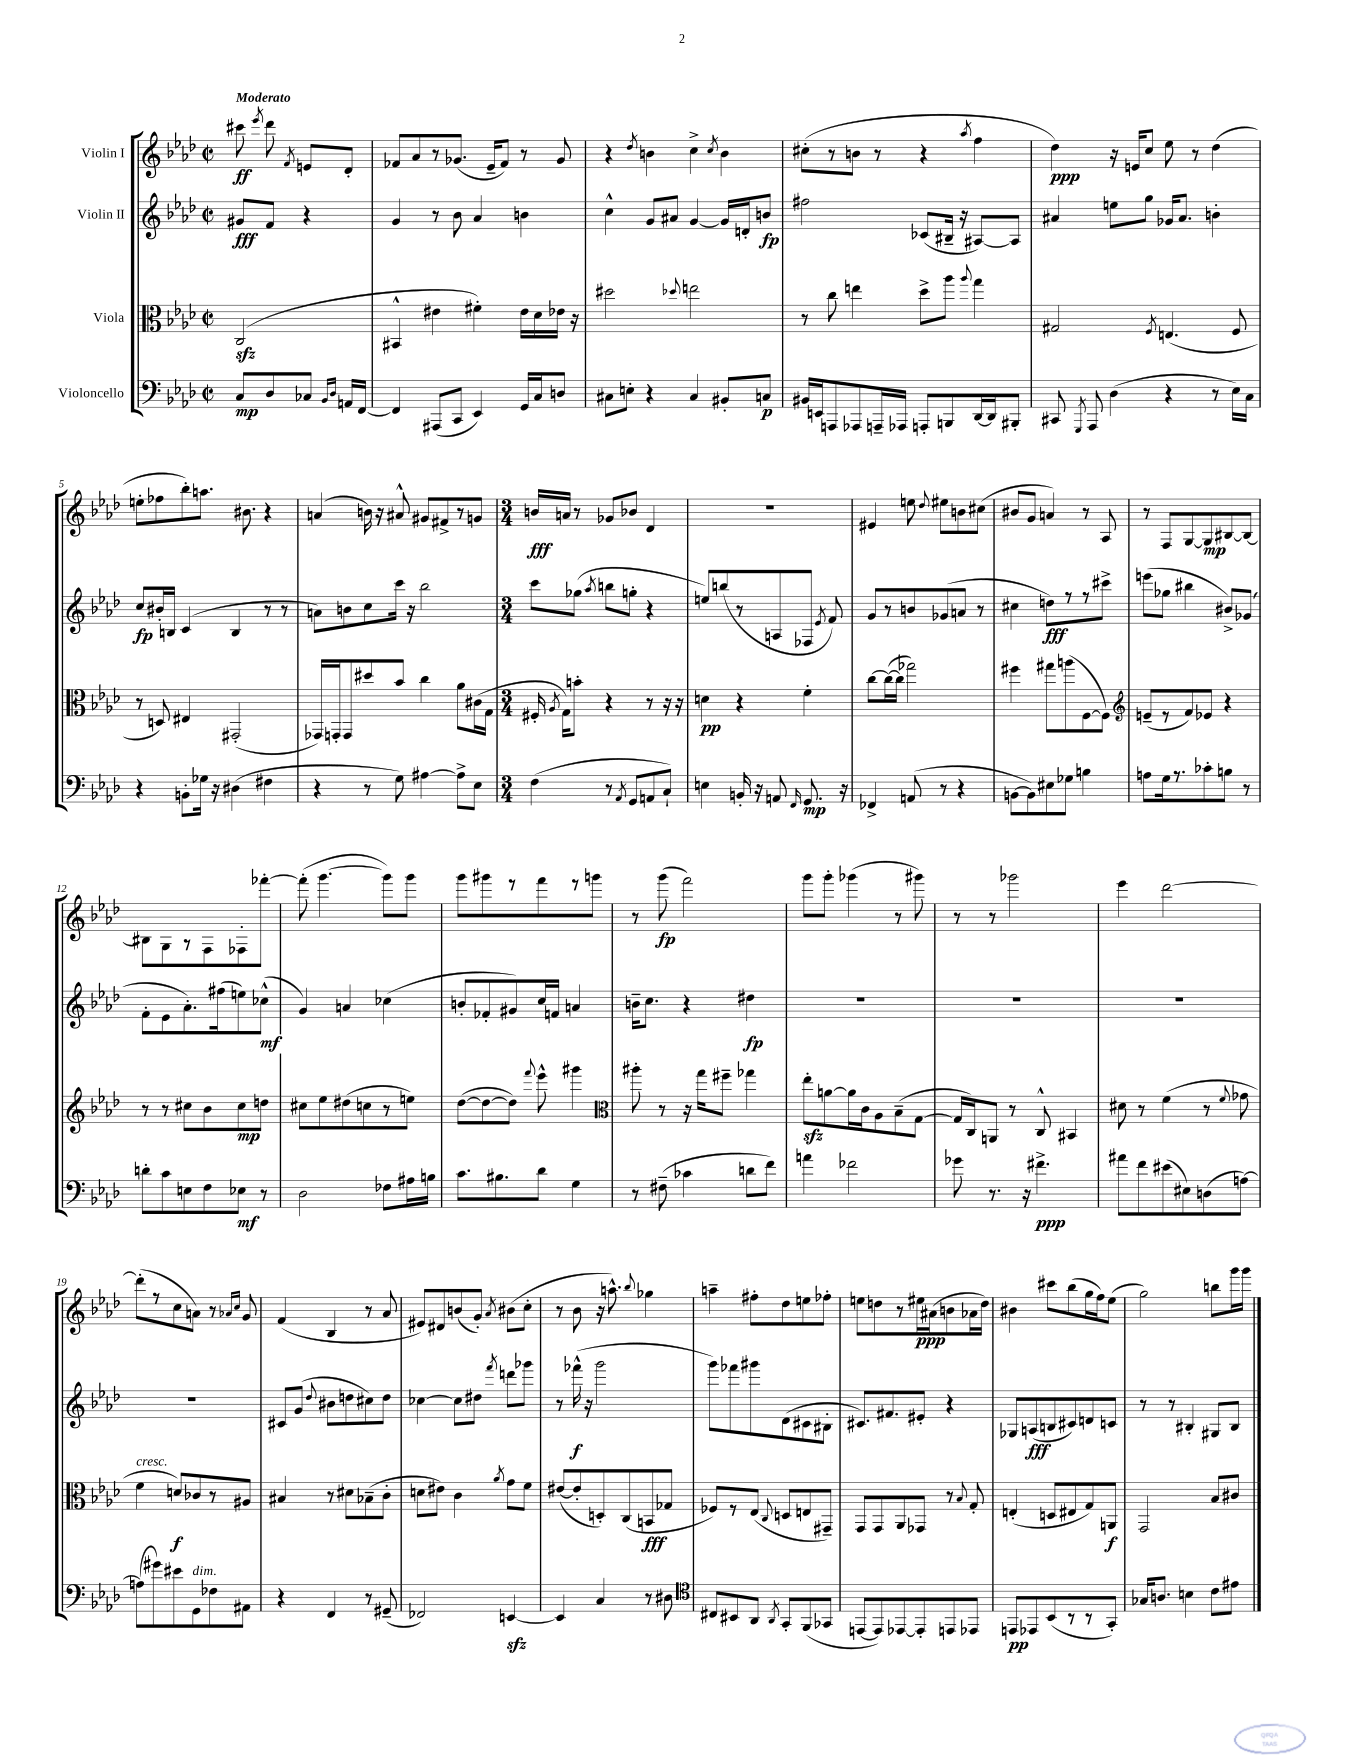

**kern	**kern	**kern	**kern
*staff4	*staff3	*staff2	*staff1
*clefF4	*clefC3	*clefG2	*clefG2
*k[b-e-a-d-]	*k[b-e-a-d-]	*k[b-e-a-d-]	*k[b-e-a-d-]
*M2/2	*M2/2	*M2/2	*M2/2
*met(c|)	*met(c|)	*met(c|)	*met(c|)
8C	(2C	8g#	8ccc#
.	.	.	8qeee-
8D-	.	8f	8ddd-
.	.	.	8qf
8C-	.	4r	8e
16qqBB-	.	.	.
16qqD-	.	.	.
16AA	.	.	8d-'
[16FF	.	.	.
=	=	=	=
4FF]	4BB#^^	4g	8f-
.	.	.	8a-
(8AAA#	4e#	8r	8r
8CC	.	8b-	(8.g-
4EE-)	4f#')	4a-	.
.	.	.	16e-~
.	.	.	8f-)
16GG	16e#	4b	8r
16C	16d-	.	.
8D	16e-	.	8g-
.	16r	.	.
=	=	=	=
8C#	2dd#	4cc^^	4r
8E'	.	.	.
.	.	.	8qdd-
4r	.	8g	4b
.	.	8a#	.
.	8qqdd-	.	.
4C#	2ee	[4g	4cc^
.	.	.	8qcc
8BB#'	.	16g]	4b
.	.	16d'	.
8C	.	8b	.
=	=	=	=
16BB#	8r	2ff#	(8cc#'
16EE	.	.	.
8AAA	8cc	.	8r
8AAA-	4ee	.	8b
16AAA~	.	.	8r
16AAA-	.	.	.
8AAA'	8dd-^	(8c-	4r
8BBB	8aa-	16B#~	.
.	.	16r	.
.	8qqaa-	.	8qaa-
[16DD-	4gg	[8A#)	4ff
16DD-]	.	.	.
8BBB#'	.	8A#]	.
=	=	=	=
8CC#	2G#	4a#	4dd-)
8qGGG	.	.	.
8AAA-	.	.	.
(4D-	.	8ee	16r
.	.	.	16e
.	.	8gg	8cc
.	8qF	.	.
4r	(4.E	16g-	8ee-
.	.	8.a#	.
.	.	.	8r
8r	.	4b'	(4dd-
16E-)	8F	.	.
16C	.	.	.
=	=	=	=
4r	8r	8cc	8ee'
.	8D)	16b#'	8ff-
.	.	16B	.
8BB'	4E#	(4c	8bb-')
16G-	.	.	8.aa
16r	.	.	.
(4D#	(2GG#'	4B	.
.	.	.	8.b#
4F#	.	8r	4r
.	.	8r	.
=	=	=	=
4r	16GG-)	8a)	(4a
.	16GG'	.	.
.	8GG	8b	.
8r	8dd#	8cc	16b)
.	.	.	16r
8G)	8b-	16ccc	8a#^^
.	.	16r	.
[4A#	4cc	2bb-	8g#
.	.	.	8f#^
8A#^]	8a-	.	8r
8E-	(16c#	.	8g
.	16G	.	.
=	=	=	=
*M3/4	*M3/4	*M3/4	*M3/4
(4F	16F#'	8ccc	16b
.	8qA-	.	.
.	16G)	.	16a
.	8b'	(8gg-	8r
.	.	8qaa-	.
8r	4r	8bb	8g-
8qAA-	.	.	.
8GG	.	8gg'	8b-
8AA	8r	4r	4d-
8C`)	16r	.	.
.	16r	.	.
=	=	=	=
4E	4d	8ee)	2.r
.	.	(8bb	.
16BB'	4r	8r	.
16r	.	.	.
8AA	.	8A	.
16qqFF	.	.	.
8.GG	4f'	8F-	.
.	.	8qe-	.
.	.	8f)	.
16r	.	.	.
=	=	=	=
4FF-^	[8cc	8g	4e#
.	(16cc_	8r	.
.	16cc]	.	.
(8AA	2gg-)	8b	8ee
.	.	.	8qqdd-
8r	.	(8g-	8ee#
4r	.	8a	8b
.	.	8r	(8cc#
=	=	=	=
[8BB	4ff#	4cc#	8b#
8BB])	.	.	8g
8E#	8gg#	8dd)	4a)
8G-	(8aa	8r	.
4B	[8F	8r	8r
.	8F])	8ccc#^	8A-
=	=	=	=
*	*clefG2	*	*
8A	(8e~	(8eee	8r
16G	8r	8gg-	8F
8.r	.	.	.
.	8f)	4bb#	[8G
8c-'	8e-	.	8G]
8B	4r	8b#^)	[8B#
8r	.	(8g-	8B#_
=	=	=	=
8d'	8r	8f'	8B#]
8c	8r	8e-	8G
8E	8cc#	8.a-')	8r
8F	8b-	.	8F
.	.	(16ff#	.
8E-	8cc#	8ee)	8F-'
8r	8dd	(8cc-^^	[8fff-'
=	=	=	=
2D-	8cc#	4g)	(8fff-']
.	8ee-	.	[4.ggg
.	(8dd#	4a	.
.	8cc	.	.
8F-	8r	(4cc-	8ggg])
16A#	8ee)	.	8ggg
16B	.	.	.
=	=	=	=
8.c	([8dd-	8b'	8ggg
.	8dd-_	8f-'	8ggg#
8.B#	.	.	.
.	8dd-])	8g#)	8r
.	8qqfff	.	.
8d-	8eee-^^	16cc	8fff
.	.	16f	.
4G	4ggg#	4a	8r
.	.	.	8ggg
=	=	=	=
*	*clefC3	*	*
8r	8aa#'	16b~	8r
.	.	8.cc	.
(8F#~	8r	.	(8ggg
4c-	16r	4r	2fff)
.	16gg	.	.
.	8ff#~	.	.
8d	4gg-	4dd#	.
8f)	.	.	.
=	=	=	=
4a	8ee-'	2.r	8ggg
.	[8a	.	8ggg'
2f-	16a]	.	(4ggg-
.	16c	.	.
.	8A-	.	.
.	(8B-~	.	8r
.	[8G	.	8ggg#)
=	=	=	=
8g-	16G]	2.r	8r
.	16C)	.	.
8.r	8AA	.	8r
.	8r	.	2ggg-
16r	.	.	.
4.f#^	8C^^	.	.
.	4BB#	.	.
=	=	=	=
8a#	8d#	2.r	4eee-
8f	8r	.	.
(8e#	(4f	.	[2ddd-
8E#)	.	.	.
(8D	8r	.	.
.	8qqf	.	.
[8A)	8g-	.	.
=	=	=	=
(8A]	4f	2.r	(8ddd-']
8g#)	.	.	8r
8e#	8d)	.	8cc
8GG	8c-	.	8a)
8F-	8r	.	8r
.	.	.	16qqa-
.	.	.	16qqcc
8AA#	8A#	.	8g
=	=	=	=
4r	4B#	8c#	(4f
.	.	(8g	.
.	.	8qqdd-	.
4FF	8r	8b#	4B-
.	8d#	8dd	.
8r	(8B-~	8cc#)	8r
(8GG#~	8c'	8dd	8a-
=	=	=	=
2FF-)	8d	[4cc-	8e#)
.	8e#)	.	8d#
.	4c	8cc-]	(8b
.	.	8dd#	8g')
.	8qa-	8qfff	8qa-
[4EE	8g	8ddd	(8b#
.	8f	8ggg-	8cc'
=	=	=	=
4EE]	([8e#	8r	8r
.	8e#']	(16fff-^^	8b-
.	.	16r	.
4C	8D')	2ggg	16r
.	.	.	8.aa^^)
.	(8C	.	.
.	.	.	8qqbb-
8r	8BB	.	4gg-
8D#	8G-	.	.
=	=	=	=
*clefC4	*	*	*
8C#	8F-)	8ggg)	4aa~
8BB#	8r	8fff-	.
8AA-	(8E-	8ggg#	8ff#'
8qAA-	8qqC	.	.
8GG'	8D	(8d-	8dd-
(8FF	8E	8c#	8ee
8GG-	8GG#~)	8B#'	8ff-'
=	=	=	=
[8EE	8GG	8.c#)	8ee
8EE])	8GG	.	8dd
.	.	8.f#	.
[8EE-	8AA-	.	8r
8EE-']	8GG-	8e#'	16ee#
.	.	.	(16a#
8EE	8r	4r	8b
.	8qqB-	.	.
8EE-	8G'	.	16a-
.	.	.	16dd)
=	=	=	=
8EE	(4E'	8G-	4b#
8EE-	.	(8A	.
(8BB-	8D	8B	8ccc#
8r	8E#	8c#)	(8bb-
8r	8G)	8d	16gg
.	.	.	16ff)
8GG')	8AA	8c	(8ee-
=	=	=	=
16G-	2GG	8r	2gg)
8.A	.	.	.
.	.	8r	.
4B	.	4B#'	.
8c	8B-	8G#	8bb
8e#	8c#	8B#	16ggg
.	.	.	16ggg
==	==	==	==
*-	*-	*-	*-
